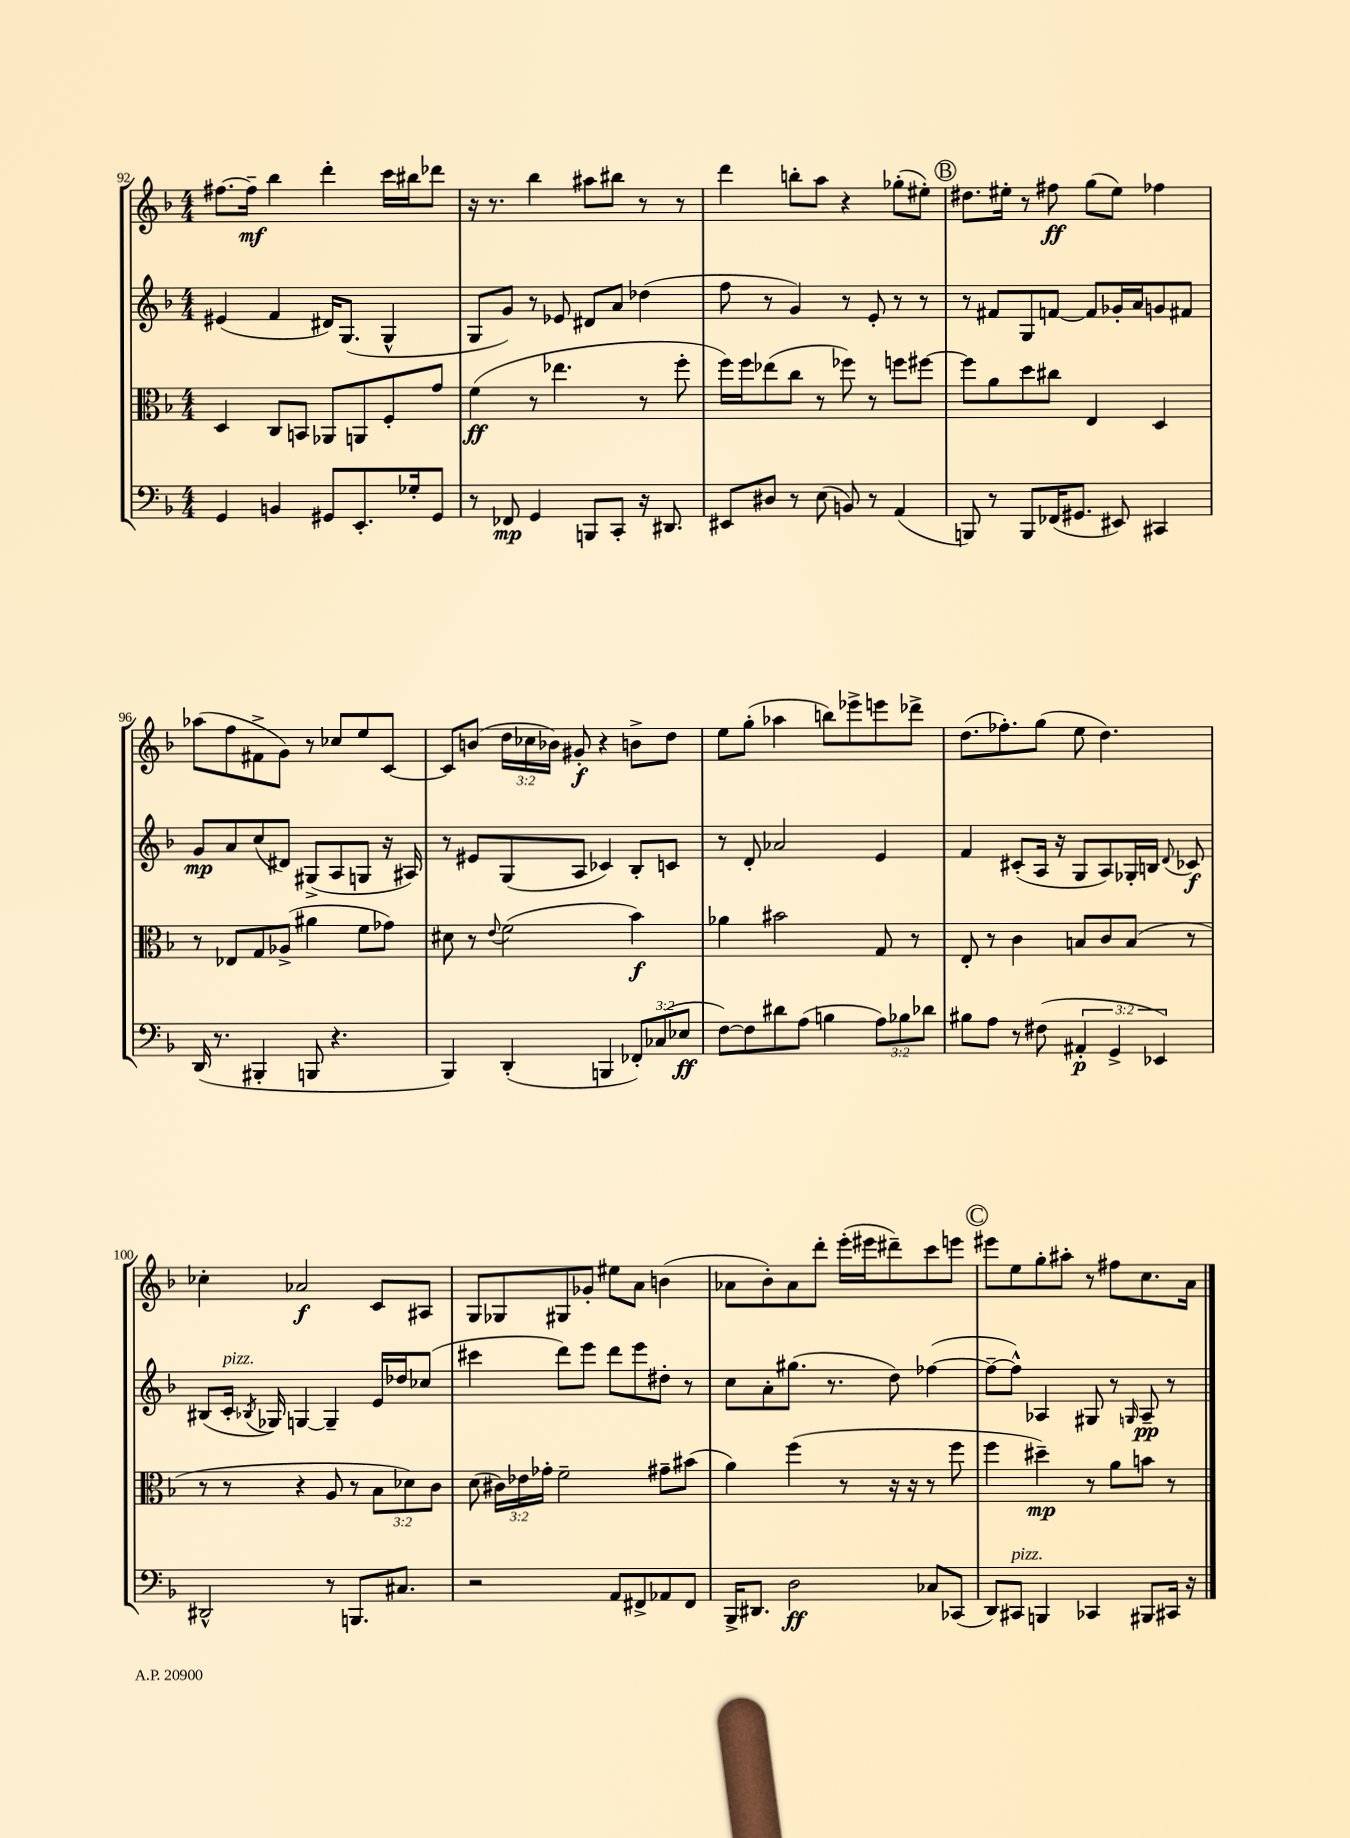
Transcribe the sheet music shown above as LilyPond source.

<<
\new StaffGroup <<
\new Staff = "s0" {
    \clef treble \key f \major \numericTimeSignature \time 4/4 \override Staff.TupletNumber.text = #tuplet-number::calc-fraction-text
    \autoBeamOff fis''8.[~ fis''16]--\mf bes''4 d'''4-. c'''16[ bis''16 des'''8] |
    r16 r8. bes''4 ais''8[ bis''8] r8 r8 |
    d'''4 b''8[-. a''8] r4 ges''8[-.( eis''8]-.) |
    \mark \markup { \circle "B" } dis''8.[ eis''16]-. r8 fis''8\ff g''8[( eis''8]) fes''4 |
    aes''8[( f''8 fis'8-> g'8]) r8 ces''8[ e''8 c'8]~ |
    c'8[ b'8]( \tuplet 3/2 { d''16[ ces''16 bes'16]) } gis'8-.\f r4 b'8[-> d''8] |
    e''8[ g''8]-.( aes''4 b''8[) ees'''8-> e'''8 des'''8]-> |
    d''8.[( fes''8.-.) g''8]( e''8 d''4.) |
    ces''4-. aes'2\f c'8[ ais8] |
    g8[ ges8 gis8 ges'8]-. eis''8[ a'8] b'4( |
    aes'8[ bes'8-.) aes'8 d'''8]-. e'''16[-.( eis'''16 dis'''8--) c'''8 e'''8] |
    \mark \markup { \circle "C" } eis'''8[ e''8 g''8-. ais''8]-. r8 fis''8[ c''8. a'16] \bar "|." |
}
\new Staff = "s1" {
    \clef treble \key f \major \numericTimeSignature \time 4/4
    \autoBeamOff eis'4( f'4 dis'16[) g8.]( g4-^ |
    g8[ g'8]) r8 ees'8 dis'8[ a'8] des''4( |
    f''8 r8 g'4) r8 e'8-. r8 r8 |
    \mark \markup { \circle "B" } r8 fis'8[ g8 f'8]~ f'8[ ges'16-. a'16 g'8 fis'8] |
    g'8[\mp a'8 c''8( dis'8]) gis8[->( a8 g8] r16 ais16) |
    r8 eis'8[ g8( a8] ces'4) bes8[-. c'8] |
    r8 d'8-. aes'2 e'4 |
    f'4 cis'8[-.( a16] r16 g8[ a8) ges16-. b16] \appoggiatura { d'8 } ces'8\f |
    bis8[( c'16]-.^\markup { \italic "pizz." } \acciaccatura { bes8 } ges16) g4~ g4-- e'16[ des''16 ces''8]( |
    cis'''4 d'''8[) e'''8] d'''8[ e'''8 dis''8]-. r8 |
    c''8[ a'8-. gis''8.]( r8. d''8) fes''4~( |
    \mark \markup { \circle "C" } fes''8[~-- fes''8]-^) aes4 gis8 r8 \grace { g16 } aes8--\pp r8 \bar "|." |
}
\new Staff = "s2" {
    \clef alto \key f \major \numericTimeSignature \time 4/4 \override Staff.TupletNumber.text = #tuplet-number::calc-fraction-text
    \autoBeamOff d4 c8[ b,8] aes,8[ a,8 f8-. g'8] |
    f'4\ff( r8 ees''4. r8 f''8-. |
    f''16[) f''16 ees''8( c''8] r8 fes''8) r8 f''8[ fis''8]~ |
    \mark \markup { \circle "B" } fis''8[ a'8 d''8 cis''8] e4 d4 |
    r8 ees8[ g8 aes8]->( ais'4 f'8[ ges'8]) |
    dis'8 r8 \appoggiatura { e'8 } f'2( bes'4\f) |
    aes'4 bis'2 g8 r8 |
    e8-. r8 c'4 b8[ c'8 b8]( r8 |
    r8 r8 r4 a8 r8 \tuplet 3/2 { bes8[ des'8) c'8] } |
    d'8( \tuplet 3/2 { cis'16[) ees'16 ges'16]-. } f'2-- gis'8[-- bis'8]( |
    a'4) f''4( r8 r16 r16 r8 f''8 |
    \mark \markup { \circle "C" } f''4 dis''4--\mp) r8 a'8[ b'8] r8 \bar "|." |
}
\new Staff = "s3" {
    \clef bass \key f \major \numericTimeSignature \time 4/4 \override Staff.TupletNumber.text = #tuplet-number::calc-fraction-text
    \autoBeamOff g,4 b,4 gis,8[ e,8.-. ges16-. gis,8] |
    r8 fes,8\mp g,4 b,,8[ c,8]-. r16 dis,8. |
    eis,8[ dis8] r8 e8( b,8) r8 a,4( |
    \mark \markup { \circle "B" } b,,8) r8 b,,8[ fes,16( gis,8.] eis,8) cis,4 |
    d,16( r8. bis,,4-. b,,8 r4. |
    bes,,4) d,4-.( b,,4 \tuplet 3/2 { fes,8[-.) ces8( ees8]\ff } |
    f8[~) f8 dis'8 a8]( b4 \tuplet 3/2 { a8[) bes8 des'8] } |
    bis8[ a8] r8 fis8( \tuplet 3/2 { ais,4-.\p g,4-> ees,4) } |
    dis,2-^ r8 b,,8.[ cis8.] |
    r2 a,8[ fis,8-> aes,8 fis,8] |
    bes,,16[-> dis,8.] d2\ff ces8[ ces,8]( |
    \mark \markup { \circle "C" } d,8[) cis,8]^\markup { \italic "pizz." } b,,4 ces,4 bis,,8[ cis,16] r16 \bar "|." |
}
>>
>>
\layout { \context { \Score currentBarNumber = #92 } }
